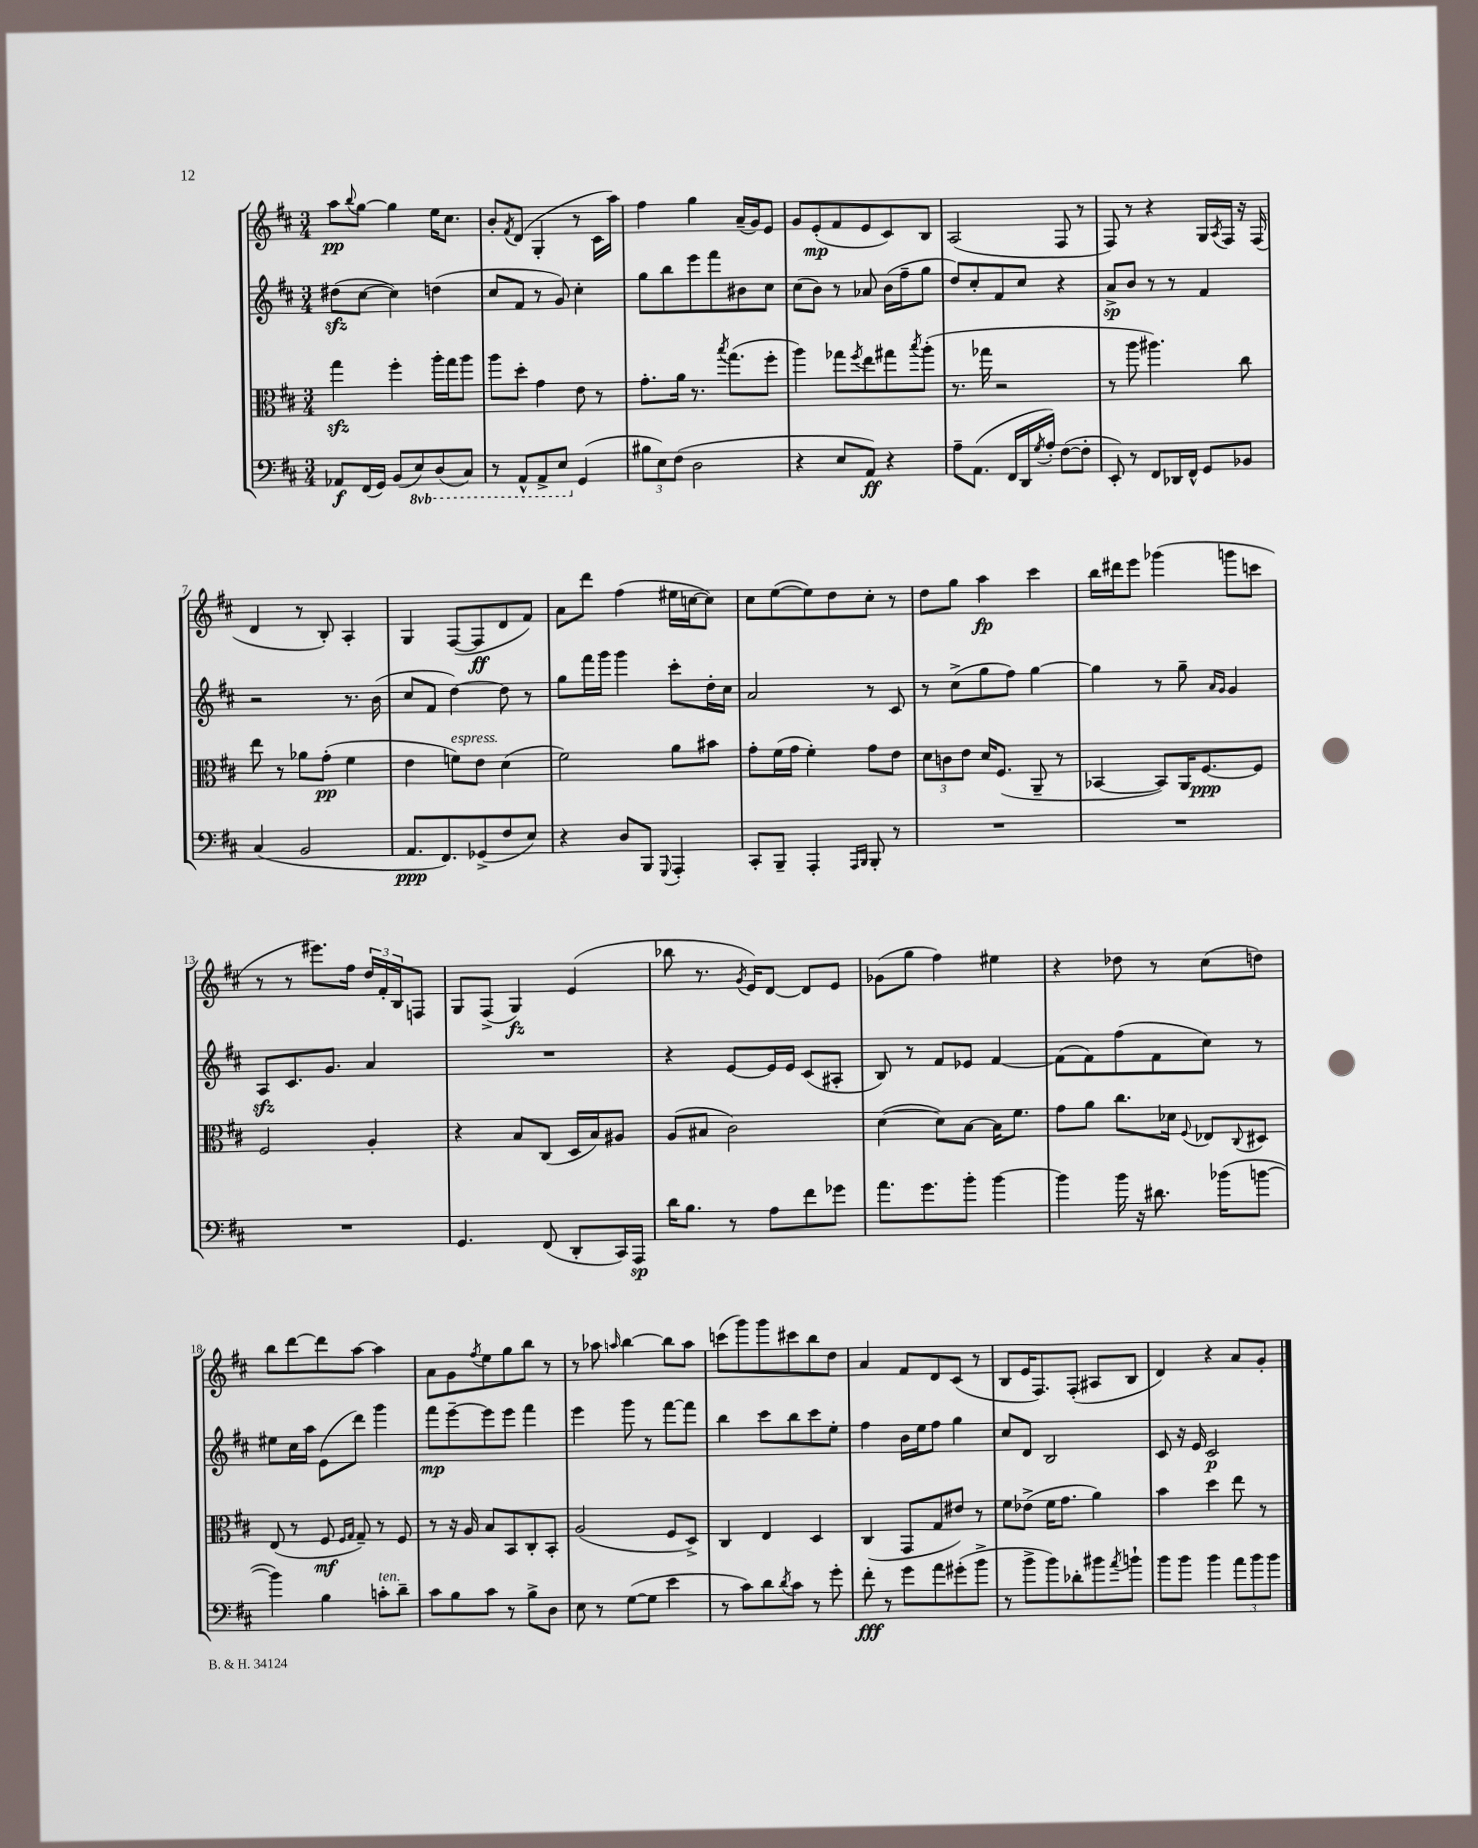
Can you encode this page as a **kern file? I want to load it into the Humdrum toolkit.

**kern	**dynam	**kern	**dynam	**kern	**dynam	**kern	**dynam
*part4	*part4	*part3	*part3	*part2	*part2	*part1	*part1
*staff4	*staff4	*staff3	*staff3	*staff2	*staff2	*staff1	*staff1
*clefF4	*	*clefC3	*	*clefG2	*	*clefG2	*
*k[f#c#]	*	*k[f#c#]	*	*k[f#c#]	*	*k[f#c#]	*
*M3/4	*	*M3/4	*	*M3/4	*	*M3/4	*
=1	=1	=1	=1	=1	=1	=1	=1
8AA-X/L	f	4ggzz\	.	(8dd#Xzz\L	.	8aa\L	pp
.	.	.	.	.	.	8qqbb/	.
(16FF#/L	.	.	.	[8cc#\J	.	[8gg\J	.
16GG/JJ)	.	.	.	.	.	.	.
(8BB/L	.	4ff#'\	.	4cc#\])	.	4gg\]	.
*8ba	*	*	*	*	*	*	*
8EE/)	.	.	.	.	.	.	.
(8DD/	.	16aa'\LL	.	(4ddn\	.	16ee\KL	.
.	.	16gg\J	.	.	.	8.cc#\J	.
8CC#/J)	.	8aa\J	.	.	.	.	.
=2	=2	=2	=2	=2	=2	=2	=2
8r	.	8aa\L	.	8cc#/L	.	8b'/L	.
.	.	.	.	.	.	8qf#/	.
8AAA^^/L	.	8dd'\J	.	8f#/J	.	(8d/J	.
8AAA^/	.	4g\	.	8r	.	4G'/	.
8EE/J	.	.	.	8g/)	.	.	.
*X8ba	*	*	*	*	*	*	*
(4GG/	.	8e\	.	4cc#'\	.	8r	.
.	.	8r	.	.	.	16c#\LL	.
.	.	.	.	.	.	16aa\JJ)	.
=3	=3	=3	=3	=3	=3	=3	=3
12B#X\L	.	8.g'\L	.	8gg\L	.	4ff#\	.
12E\)	.	.	.	.	.	.	.
.	.	.	.	8bb\	.	.	.
(12F#\J	.	.	.	.	.	.	.
.	.	16a\Jk	.	.	.	.	.
2D\	.	8.r	.	8eee\	.	4gg\	.
.	.	.	.	8fff#\	.	.	.
.	.	8qbb/	.	.	.	.	.
.	.	(8.gg\L	.	.	.	.	.
.	.	.	.	8b#X\	.	(16a~/LL	.
.	.	.	.	.	.	16g/J)	.
.	.	8ff#'\J	.	8cc#\J	.	8e/J	.
=4	=4	=4	=4	=4	=4	=4	=4
4r	.	4aa\)	.	(8cc#\L	.	8g/L	.
.	.	.	.	8b\J)	.	(8e'/	mp
8E/L	.	8gg-X\L	.	8r	.	8f#/	.
.	.	8qff#/	.	.	.	.	.
8AA/J)	ff	8ee\	.	8a-X/	.	8e/	.
4r	.	8gg#X\	.	(16b\LL	.	8c#/)	.
.	.	.	.	16ff#~\J	.	.	.
.	.	8qbb/	.	.	.	.	.
.	.	(8aa'\J	.	8gg\J	.	8B/J	.
=5	=5	=5	=5	=5	=5	=5	=5
8A~\L	.	8.r	.	8dd/L)	.	(2A/	.
(8.AA\J	.	.	.	8cc#'/	.	.	.
.	.	16gg-X\	.	.	.	.	.
.	.	2r	.	8f#/	.	.	.
16FF#/LL	.	.	.	.	.	.	.
16DD/	.	.	.	8cc#/J	.	.	.
8qG/	.	.	.	.	.	.	.
16A'/JJ)	.	.	.	.	.	.	.
([8F#\L	.	.	.	4r	.	8F#/	.
8F#'\J]	.	.	.	.	.	8r	.
=6	=6	=6	=6	=6	=6	=6	=6
8EE'/)	.	8r	.	8a^/L	sp	8F#/)	.
8r	.	8aa\	.	8b/J	.	8r	.
8FF#/L	.	4.aa#X\)	.	8r	.	4r	.
16DD-X/L	.	.	.	8r	.	.	.
16FF#^^/JJ	.	.	.	.	.	.	.
8GG/L	.	.	.	4f#/	.	16G/LL	.
.	.	.	.	.	.	8qA/	.
.	.	.	.	.	.	16F#/JJ	.
8BB-X/J	.	8cc#\	.	.	.	16r	.
.	.	.	.	.	.	(16F#/	.
!!LO:LB:g=z
=7	=7	=7	=7	=7	=7	=7	=7
(4C#/	.	8ee\	.	2r	.	4d/	.
.	.	8r	.	.	.	.	.
2BB/	.	8a-X\L	.	.	.	8r	.
.	.	(8g'\J	pp	.	.	8B'/)	.
.	.	4f#\	.	8.r	.	4A'/	.
.	.	.	.	(16b\	.	.	.
=8	=8	=8	=8	=8	=8	=8	=8
8.AA/L	ppp	4e\	.	8cc#/L	.	4G/	.
.	.	.	.	8f#/J	.	.	.
8.FF#/)	.	.	.	.	.	.	.
!	!	!LO:TX:a:i:t=espress.	!	!	!	!	!
.	.	8fn\L)	.	[4dd\)	.	([8F#/L	.
(8GG-X^/	.	8e\J	.	.	.	8F#/]	ff
8F#/	.	(4d\	.	8dd\]	.	8d/	.
8E/J)	.	.	.	8r	.	8f#/J)	.
=9	=9	=9	=9	=9	=9	=9	=9
4r	.	2f#\)	.	8gg\L	.	8a\L	.
.	.	.	.	16fff#\L	.	8ddd\J	.
.	.	.	.	16ggg\JJ	.	.	.
8D/L	.	.	.	4ggg\	.	(4ff#\	.
8BBB/J	.	.	.	.	.	.	.
8qqGGG/	.	.	.	.	.	.	.
4AAA'/	.	8a\L	.	8ccc#'\L	.	16ee#X\LL	.
.	.	.	.	.	.	[16ccn\J	.
.	.	8b#X\J	.	16dd'\L	.	8cc\J])	.
.	.	.	.	16cc#\JJ	.	.	.
=10	=10	=10	=10	=10	=10	=10	=10
8CC#'/L	.	8g'\L	.	2a/	.	8cc#\L	.
8BBB~/J	.	(16f#\L	.	.	.	([8ee\	.
.	.	16g\JJ	.	.	.	.	.
4AAA'/	.	4f#'\)	.	.	.	8ee\])	.
.	.	.	.	.	.	8dd\	.
16qqAAA/LL	.	.	.	.	.	.	.
16qqBBB/JJ	.	.	.	.	.	.	.
8BBB'/	.	8g\L	.	8r	.	8cc#'\J	.
8r	.	8e\J	.	8c#/	.	8r	.
=11	=11	=11	=11	=11	=11	=11	=11
2.r	.	12d\L	.	8r	.	8dd\L	.
.	.	12cn\	.	.	.	.	.
.	.	.	.	(8cc#^\L	.	8gg\J	.
.	.	12e\J	.	.	.	.	.
.	.	16d/KL	.	8gg\	.	4aa\	fp
.	.	(8.F#/J	.	.	.	.	.
.	.	.	.	8ff#\J)	.	.	.
.	.	8AA~/	.	[4gg\	.	4ccc#\	.
.	.	8r	.	.	.	.	.
=12	=12	=12	=12	=12	=12	=12	=12
2.r	.	[4BB-X/	.	4gg\]	.	16bb\LL	.
.	.	.	.	.	.	16ddd#X\J	.
.	.	.	.	.	.	8eee\J	.
.	.	8BB-/L])	.	8r	.	(4ggg-X\	.
.	.	16AA/K	.	8gg~\	.	.	.
.	.	[8.F#/	ppp	.	.	.	.
.	.	.	.	16qqa/LL	.	.	.
.	.	.	.	16qqg/JJ	.	.	.
.	.	.	.	4g/	.	8gggn\L	.
.	.	8F#/J]	.	.	.	8cccn\J	.
!!LO:LB:g=z
=13	=13	=13	=13	=13	=13	=13	=13
2.r	.	2F#/	.	8Azz/L	.	8r	.
.	.	.	.	8.c#/	.	8r	.
.	.	.	.	.	.	8.eee#X\L)	.
.	.	.	.	8.g/J	.	.	.
.	.	.	.	.	.	16ff#\Jk	.
.	.	4A'/	.	4a/	.	24dd/LL	.
.	.	.	.	.	.	24f#'/	.
.	.	.	.	.	.	24B/J	.
.	.	.	.	.	.	8Fn/J	.
=14	=14	=14	=14	=14	=14	=14	=14
4.GG/	.	4r	.	2.r	.	8G/L	.
.	.	.	.	.	.	(8F#^/J	.
.	.	8B/L	.	.	.	4G/)	fz
(8FF#/	.	(8C#/J	.	.	.	.	.
8DD'/L	.	16D/LL	.	.	.	(4e/	.
.	.	16B/J)	.	.	.	.	.
16CC#/L)	.	8A#X/J	.	.	.	.	.
16AAA/JJ	sp	.	.	.	.	.	.
=15	=15	=15	=15	=15	=15	=15	=15
16d\KL	.	(8A/L	.	4r	.	8bb-X\	.
8.B\J	.	.	.	.	.	.	.
.	.	8B#X/J	.	.	.	8.r	.
8r	.	2c#\)	.	[8e/L	.	.	.
.	.	.	.	.	.	8qg/	.
.	.	.	.	.	.	16e/KL)	.
8A\L	.	.	.	16e/L]	.	[8d/J	.
.	.	.	.	16e/JJ	.	.	.
8f#\	.	.	.	(8c#/L	.	8d/L]	.
8g-X\J	.	.	.	8A#X'/J	.	8e/J	.
=16	=16	=16	=16	=16	=16	=16	=16
8.a\L	.	([4d\	.	8B/)	.	(8g-X\L	.
.	.	.	.	8r	.	8gg\J	.
8.g\	.	.	.	.	.	.	.
.	.	8d\L])	.	8f#/L	.	4ff#\)	.
8b'\J	.	[8B\J	.	8e-X/J	.	.	.
[4b\	.	16B\KL]	.	[4f#/	.	4ee#X\	.
.	.	8.f#\J	.	.	.	.	.
=17	=17	=17	=17	=17	=17	=17	=17
4b\]	.	8g\L	.	(8f#\L]	.	4r	.
.	.	8a\J	.	8f#\)	.	.	.
16b\	.	8.cc#\L	.	(8ff#\	.	8dd-X\	.
16r	.	.	.	.	.	.	.
8.d#X\	.	.	.	8f#\	.	8r	.
.	.	16d-X\Jk	.	.	.	.	.
.	.	8qqF#/	.	.	.	.	.
.	.	8E-X/L	.	8cc#\J)	.	(8cc#\L	.
(16b-X\KL	.	.	.	.	.	.	.
.	.	8qqC#/	.	.	.	.	.
[8bn\J	.	8D#X/J	.	8r	.	8ddn\J)	.
!!LO:LB:g=z
=18	=18	=18	=18	=18	=18	=18	=18
4b\])	.	(8E/	.	8ee#X\L	.	8bb\L	.
.	.	8r	.	16cc#\L	.	[8ddd\	.
.	.	.	.	16aa\JJ	.	.	.
4B\	.	8F#/	mf	(8e\L	.	8ddd\]	.
.	.	16qqF#/LL	.	.	.	.	.
.	.	16qqG/JJ	.	.	.	.	.
.	.	8G~/)	.	8ddd\J)	.	[8aa\J	.
!LO:TX:a:i:t=ten.	!	!	!	!	!	!	!
8cn'\L	.	8r	.	4ggg\	.	4aa\]	.
8d~\J	.	8F#/	.	.	.	.	.
=19	=19	=19	=19	=19	=19	=19	=19
8c#\L	.	8r	.	8fff#\L	mp	8a\L	.
8B\	.	16r	.	[8eee~\	.	8g\	.
.	.	16A/	.	.	.	.	.
.	.	.	.	.	.	8qff#/	.
8c#\J	.	8B/L	.	8eee\]	.	8ee\	.
8r	.	8BB/	.	8eee\J	.	8gg\	.
8B^\L	.	8C#'/	.	4fff#\	.	8bb\J	.
8D\J	.	8BB'/J	.	.	.	8r	.
=20	=20	=20	=20	=20	=20	=20	=20
8E\	.	(2A/	.	4eee\	.	8r	.
8r	.	.	.	.	.	8aa-X\	.
.	.	.	.	.	.	16qqaan/	.
([8G\L	.	.	.	8ggg\	.	[4bb\	.
8G\J]	.	.	.	8r	.	.	.
4e\	.	8F#/L	.	[8fff#\L	.	8bb\L]	.
.	.	8D^/J)	.	8fff#\J]	.	8aa\J	.
=21	=21	=21	=21	=21	=21	=21	=21
8r	.	4C#/	.	4bb\	.	(8cccn\L	.
8c#\L)	.	.	.	.	.	8ggg\)	.
8d\	.	4E/	.	8ccc#\L	.	8ggg\	.
8qd/	.	.	.	.	.	.	.
8c#\J	.	.	.	8bb\	.	8ccc#X\	.
8r	.	4D/	.	8ccc#\	.	8bb\	.
8g'\	.	.	.	8ee'\J	.	8dd\J	.
=22	=22	=22	=22	=22	=22	=22	=22
8f#'\	fff	(4C#/	.	4ff#\	.	4a/	.
8r	.	.	.	.	.	.	.
8g\L	.	8GG/L	.	16b\LL	.	8f#/L	.
.	.	.	.	16ee\J	.	.	.
8a\	.	8G/	.	8ff#\J	.	8d/	.
(8g#X'\	.	8e#X/J)	.	4gg\	.	(8c#/J	.
8b^\J	.	8r	.	.	.	8r	.
=23	=23	=23	=23	=23	=23	=23	=23
8r	.	8f#\L	.	8cc#/L	.	8B/L	.
8b^\L	.	(8e-X^\J	.	8d/J	.	16e/K	.
.	.	.	.	.	.	8.F#/)	.
8b\)	.	16f#\KL	.	2B/	.	.	.
.	.	8.g\J	.	.	.	.	.
8d-X'\	.	.	.	.	.	(8F#'/J	.
8b#X\	.	4a\)	.	.	.	8A#X/L	.
8qa/	.	.	.	.	.	.	.
8bn`\J	.	.	.	.	.	8B/J	.
=24	=24	=24	=24	=24	=24	=24	=24
8b\L	.	4b\	.	8c#/	.	4d/)	.
8b\J	.	.	.	16r	.	.	.
.	.	.	.	16e/	.	.	.
4b\	.	4dd\	.	2c#/	p	4r	.
12a\L	.	8ee\	.	.	.	8a/L	.
12b\	.	.	.	.	.	.	.
.	.	8r	.	.	.	8g'/J	.
12b\J	.	.	.	.	.	.	.
==	==	==	==	==	==	==	==
*-	*-	*-	*-	*-	*-	*-	*-
